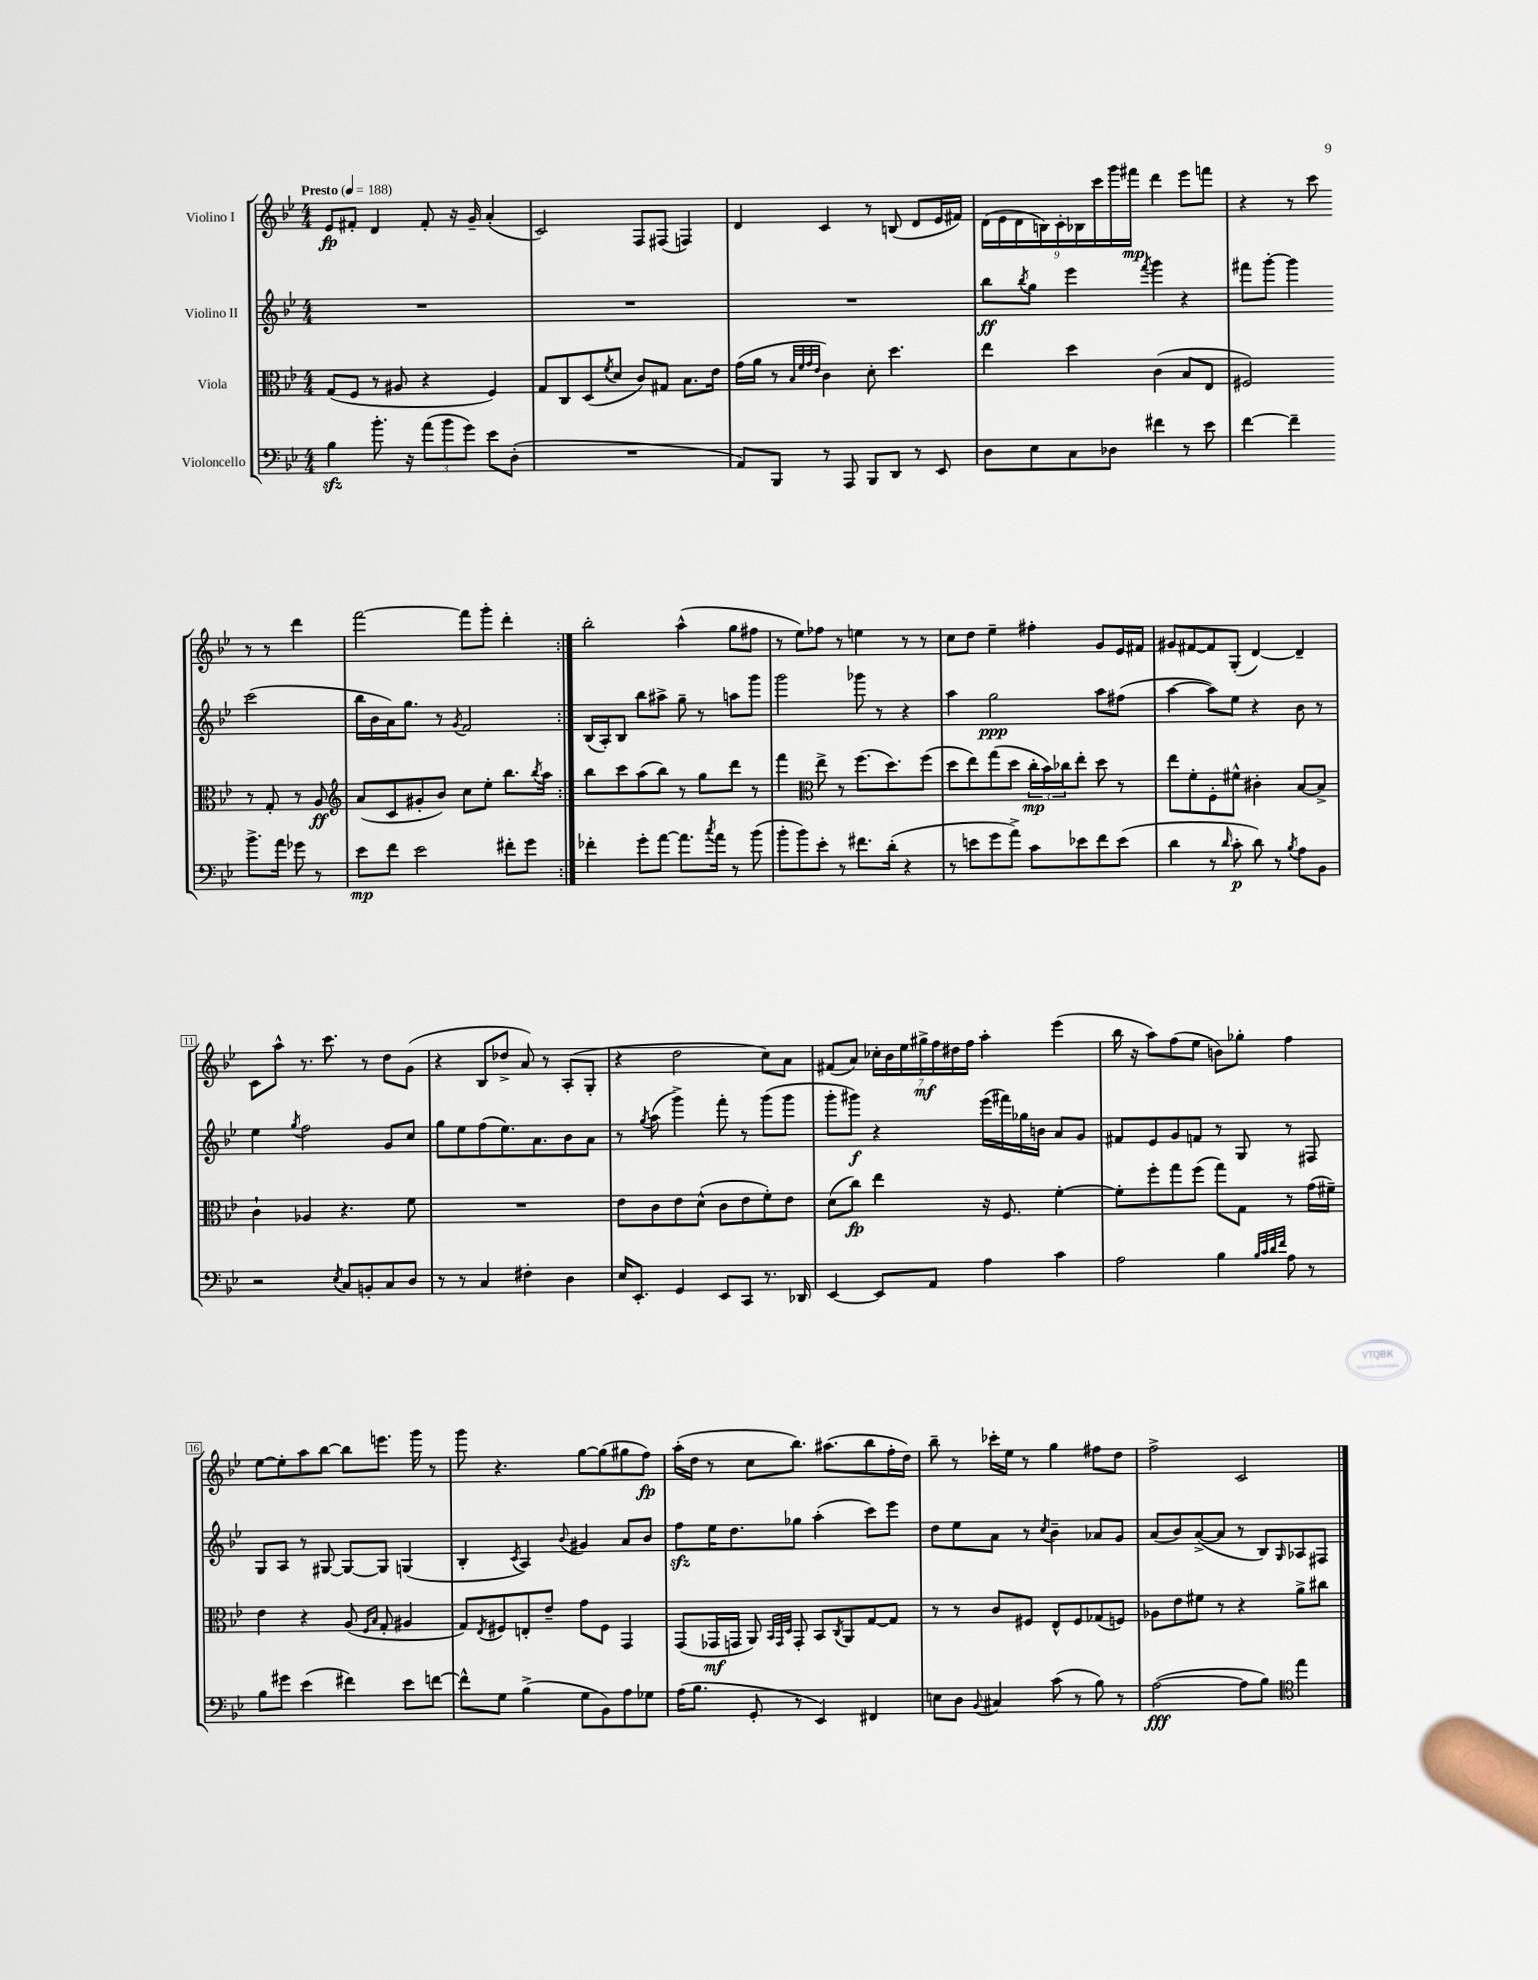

**kern	**kern	**kern	**kern
*staff4	*staff3	*staff2	*staff1
*clefF4	*clefC3	*clefG2	*clefG2
*k[b-e-]	*k[b-e-]	*k[b-e-]	*k[b-e-]
*M4/4	*M4/4	*M4/4	*M4/4
*MM188	*MM188	*MM188	*MM188
4B-	(8G	1r	8e-
.	8F	.	8f#'
8.b-'	8r	.	4d
.	8A#	.	.
16r	.	.	.
(12a	4r	.	8f#'
12b-	.	.	.
.	.	.	16r
12g)	.	.	.
.	.	.	16g~
8e-	4F)	.	(4a'
(8D'	.	.	.
=	=	=	=
1r	8G	1r	2c)
.	8C	.	.
.	(8D	.	.
.	8qf	.	.
.	8d	.	.
.	8c)	.	8F
.	8G#	.	(8F#
.	8.B-	.	4F)
.	16e-	.	.
=	=	=	=
8AA)	(16g	1r	4d
.	16a	.	.
8BBB-	8r	.	.
.	32qqB-	.	.
.	32qqf	.	.
.	32qqg	.	.
.	32qqe-	.	.
8r	4c)	.	4c
8AAA	.	.	.
8BBB-	8d'	.	8r
8DD	4.dd	.	(8B
8r	.	.	8d
8EE-	.	.	16e-
.	.	.	16f#)
=	=	=	=
8D	4ee-	8bb-	(18d
.	.	.	18e-
.	.	.	18d
.	.	8qbb-	.
8E-	.	8gg	.
.	.	.	18B)
.	.	.	18c'
8C	4dd	4eee-	.
.	.	.	18B-
.	.	.	18ccc
8D-	.	.	.
.	.	.	18ggg
.	.	.	18fff#
.	.	8qfff	.
4f#	(4c	4ggg	4ddd
8r	8B-	4r	8eee-
8e-	8E-	.	8fff
=	=	=	=
[4f	2F#)	8fff#	4r
.	.	[8ggg'	.
4f~]	.	4ggg]	8r
.	.	.	8ccc
8.b-^	8r	(2ccc	8r
.	8G'	.	8r
16a	.	.	.
8g-	8r	.	4ddd
8r	8A	.	.
=	=	=	=
*	*clefG2	*	*
8e-	(8a	16bb-	[2fff
.	.	16b-	.
8f	8c	16a)	.
.	.	8.gg	.
2e-	8g#'	.	.
.	8b-)	8r	.
.	.	8qg	.
.	8cc	2f	8fff]
.	8ee-'	.	8ggg'
8f#'	8.bb-	.	4ddd'
8g	.	.	.
.	8qbb-	.	.
.	16aa	.	.
=:|!	=:|!	=:|!	=:|!
4f-'	8bb-	(16B-	2bb-'
.	.	16A')	.
.	8ccc	8B-	.
8g'	(8aa	8bb-	.
[8a	8bb-)	8aa#^	.
8.a]	8r	8gg~	(4aa^^
.	8gg	8r	.
8qcc	.	.	.
16a	.	.	.
8r	8ddd	8aa	8gg
(8b-	8r	8ggg	8ff#
=	=	=	=
8b-'	4fff	2ggg	8r
8b-)	.	.	8ee-)
*	*clefC3	*	*
8e-'	8ee-^	.	8ff-
8r	8r	.	8r
8.f#	(8.ff	8ggg-	4ee
.	.	8r	.
(16d'	8.dd)	.	.
4r	.	4r	8r
.	(8ff	.	8r
=	=	=	=
8r	8dd	4aa	8cc
8e	8ee-)	.	8dd
8g	(8gg	2gg	4ee-~
8a^)	8dd	.	.
8c	24cc'	.	4ff#'
.	24b-)	.	.
.	24cc-	.	.
8e-	8ee-'	.	.
8f	8dd	8aa	8g
(8e-	8r	(8ff#	16e-
.	.	.	16f#
=	=	=	=
4d	8ee-	[4aa	8g#
.	8f'	.	[8f#
8r	8F'	8aa])	8f#]
16qqd	.	.	.
8c'	8f#^^	8ee-	(8G'
8d)	4c#'	4r	[4d)
8r	.	.	.
8qB-	.	.	.
8A	[8B-	8b-	4d~]
8BB-	8B-^]	8r	.
=	=	=	=
2r	4c`	4ee-	8c
.	.	.	8aa^^
.	.	8qgg	.
.	4A-	2ff	8.r
.	.	.	8.ccc
8qE-	.	.	.
8C	4.r	.	.
8BB'	.	.	8r
8C	.	8g	8dd
8D	8f	8cc	(8g
=	=	=	=
8r	1r	8gg	4r
8r	.	8ee-	.
4C	.	(8ff	8B-
.	.	8.ee-)	8dd-^
4F#'	.	.	8a)
.	.	8.a	.
.	.	.	8r
4D	.	8b-	(8A'
.	.	8a	8G'
=	=	=	=
16E-	8e-	8r	4r
8.EE-'	.	.	.
.	.	8qgg	.
.	8c	(8aa	.
4GG	8e-	4ggg^)	2dd
.	(8d^^	.	.
8EE-	8c	8fff'	.
8CC	8e-	8r	.
8.r	8f')	(8ggg	8cc)
.	8e-	8ggg	8a
16DD-	.	.	.
=	=	=	=
[4EE-	(8d	8ggg'	(8f#
.	8cc)	8ggg#)	8a)
8EE-]	4ee-	4r	28cc-'
.	.	.	28b-
.	.	.	28ee-
.	.	.	28gg#^
8AA	.	.	.
.	.	.	28ff
.	.	.	28dd#
.	.	.	28ff
4A	16r	(16eee-	4aa'
.	8.F	16fff#)	.
.	.	16gg-	.
.	.	16b	.
4c	[4f'	8a	(4eee-
.	.	8g	.
=	=	=	=
2A	8f']	8f#	16bb-
.	.	.	16r
.	8ff'	8e-	8aa)
.	8gg	8g	(8ff
.	(8ff	8f	8ee-
4B-	8gg)	8r	8b)
.	8G	8G	8gg-'
32qqB-	.	.	.
32qqc	.	.	.
32qqd	.	.	.
32qqf	.	.	.
8A	8r	8r	4ff
8r	(16g	8F#	.
.	16f#~)	.	.
=	=	=	=
8B-	4e-	8G	[8ee-
8g#	.	8A	8ee-']
(4e-	4r	8r	8aa
.	.	[8G#	[8bb-
4f#)	(8A	8G#_	8bb-]
.	16qqF	.	.
.	16qqB-	.	.
.	8G'	8G#]	8.eee
8e-	4A#	(4G	.
.	.	.	16ggg
[8f	.	.	8r
=	=	=	=
8f^^]	8G)	4B-'	8ggg
.	8qE-	.	.
8G	8F#	.	4.r
.	.	8qc	.
(4B-^	8E'	4A)	.
.	8e-~	.	.
.	.	8qqb-	.
8G	8g	4g#	[8gg
8BB-)	8F#	.	(8gg]
8A	4GG	8a	8gg#
8G-	.	8b-	8ff)
=	=	=	=
(16A	(8GG	8ff	(16aa'
8.B-	.	.	16dd
.	16GG-	16ee-	8r
.	16GG	8.dd	.
8GG'	8AA)	.	8cc
.	32qqBB-	.	.
.	32qqGG	.	.
.	32qqD	.	.
8r	8GG'	8gg-	8.bb-)
4EE-)	8BB-	(4aa'	.
.	.	.	(8.aa#
.	8qC	.	.
.	8AA	.	.
4FF#	[8G	8ccc)	8bb-
.	8G]	8eee-	16ff'
.	.	.	16dd)
=	=	=	=
8E	8r	8dd	8bb-~
8D	8r	8ee-	8r
8qqBB-	.	.	.
4C#	8c	8a	16ccc-'
.	.	.	16ee-
.	8F#	8r	8r
.	.	8qcc	.
(8c	8E-^^	4b-~	4gg
8r	8F#	.	.
8B-)	(8G-	8a-	8ff#
8r	8F)	8g	8dd
=	=	=	=
([2A	8A-	(8a	2ff^
.	8e-	8b-)	.
.	8f#	([8a^	.
.	8r	8a]	.
8A]	4r	8r	2c
8B-)	.	8B-)	.
*clefC4	*	*	*
.	.	16qqG	.
4ee-	8a^	8A-	.
.	8cc#	8F#	.
==	==	==	==
*-	*-	*-	*-
